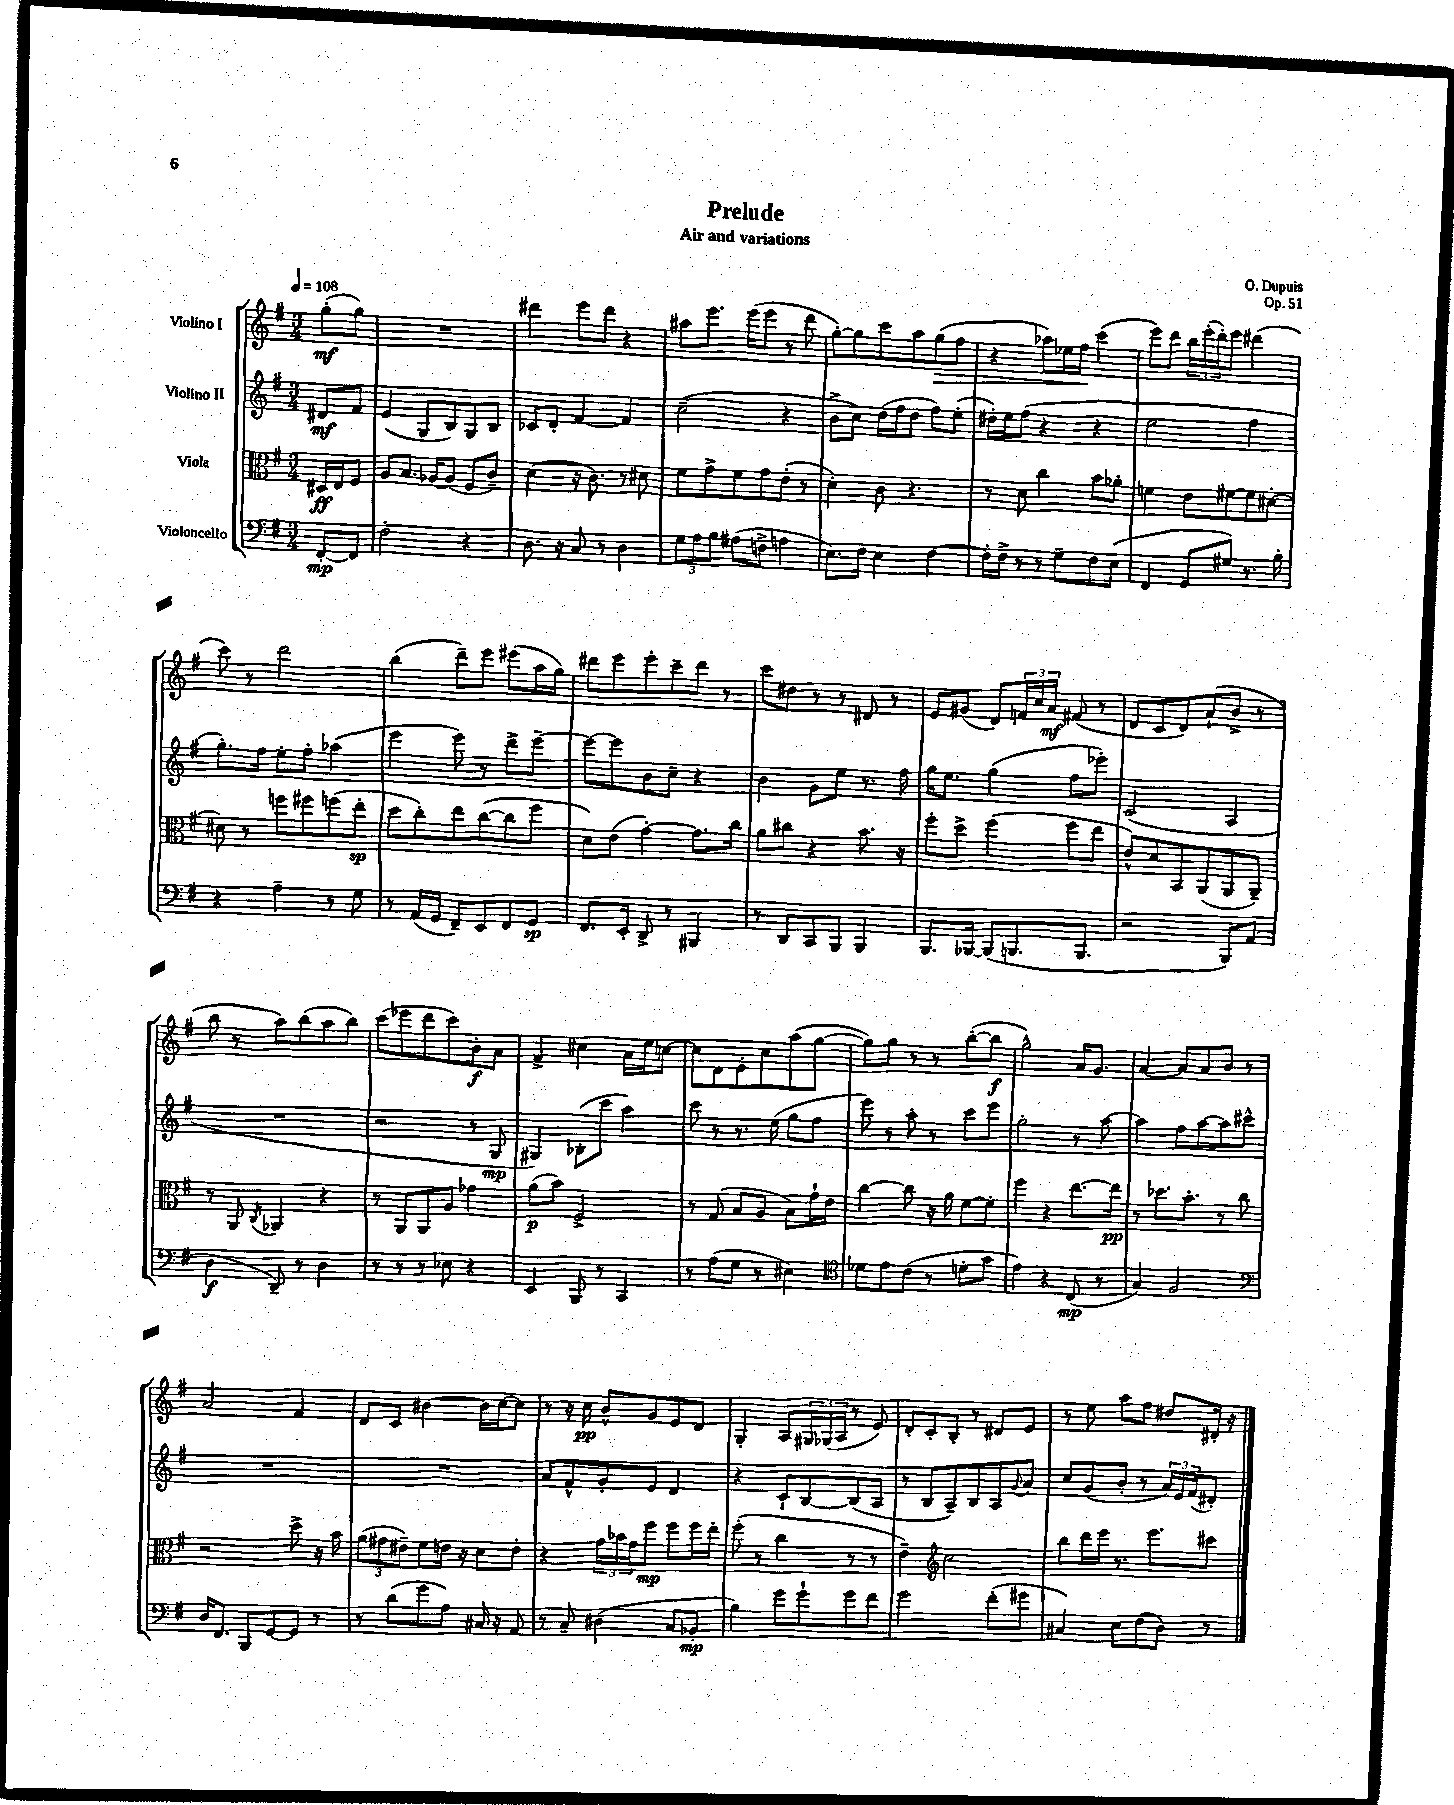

**kern	**dynam	**kern	**dynam	**kern	**dynam	**kern	**dynam
*part4	*part4	*part3	*part3	*part2	*part2	*part1	*part1
*staff4	*staff4	*staff3	*staff3	*staff2	*staff2	*staff1	*staff1
*I"Violoncello	*	*I"Viola	*	*I"Violino II	*	*I"Violino I	*
*clefF4	*	*clefC3	*	*clefG2	*	*clefG2	*
*k[f#]	*	*k[f#]	*	*k[f#]	*	*k[f#]	*
*M3/4	*	*M3/4	*	*M3/4	*	*M3/4	*
*MM108	*	*MM108	*	*MM108	*	*MM108	*
=	=	=	=	=	=	=	=
[8FF#'/L	mp	16D#X/LL	ff	8d#X/L	mf	(8gg'\L	mf
.	.	16E/J	.	.	.	.	.
8FF#/J]	.	8F#/J	.	8f#/J	.	8gg\J)	.
=1	=1	=1	=1	=1	=1	=1	=1
2F#'\	.	8A/L	.	(4e/	.	2.r	.
.	.	8.B/J	.	.	.	.	.
.	.	.	.	8G/L	.	.	.
.	.	[16A-X/KL	.	.	.	.	.
.	.	(8A-/J]	.	8B/)	.	.	.
4r	.	8F#/L	.	8G/	.	.	.
.	.	8c~/J)	.	8B/J	.	.	.
=2	=2	=2	=2	=2	=2	=2	=2
8.D\	.	(4d\	.	8c-X/L	.	4ddd#X\	.
.	.	.	.	8d'/J	.	.	.
16r	.	.	.	.	.	.	.
8C/	.	16r	.	[4f#/	.	8eee\L	.
.	.	8.c\)	.	.	.	.	.
8r	.	.	.	.	.	8ddd#\J	.
4D\	.	8r	.	4f#/]	.	4r	.
.	.	8d#X\	.	.	.	.	.
=3	=3	=3	=3	=3	=3	=3	=3
12G\L	.	8f#\L	.	(2cc~\	.	8aa#X\L	.
12A\	.	.	.	.	.	.	.
.	.	8g^\	.	.	.	8.eee\J	.
12B\J	.	.	.	.	.	.	.
(8A#X\L	.	8f#\	.	.	.	.	.
.	.	.	.	.	.	(16eee\KL	.
8Fn^\J	.	8g\	.	.	.	8eee\J	.
4An\	.	(8e'\J	.	4r	.	8r	.
.	.	8r	.	.	.	8ddd\	.
=4	=4	=4	=4	=4	=4	=4	=4
8.E\L)	.	4d'\)	.	8b^\L	.	[8gg'\L)	.
.	.	.	.	8cc\J)	.	8gg\]	.
16F#\Jk	.	.	.	.	.	.	.
4E\	.	8c\	.	(16dd\LL	.	8ccc\	.
.	.	.	.	16ff#\J	.	.	.
.	.	4.r	.	8dd\J	.	8aa\	.
!	!	!	!	!	!	!	!LO:HP:b
[4F#\	.	.	.	8ff#\L)	.	(8gg\	>
.	.	.	.	(8ee'\J	.	8ff#\J	.
=5	=5	=5	=5	=5	=5	=5	=5
16F#'\LL]	.	8r	.	16dd#X'\LL)	.	4r	.
16F#^\JJ	.	.	.	16ee\J	.	.	.
8r	.	8d\	.	(8ff#\J	.	.	.
8r	.	4cc\	.	4r	.	8aa-X\L)	.
8G~\L	.	.	.	.	.	16ee-X\L	.
.	.	.	.	.	.	16ff#\JJ	.
8F#\	.	8b\L	.	4r	.	(4ccc\	]
(8E\J	.	8a-X'\J	.	.	.	.	.
=6	=6	=6	=6	=6	=6	=6	=6
4FF#/	.	4fn\	.	2ee\	.	8eee\L)	.
.	.	.	.	.	.	8ddd\J	.
8GG/L	.	8e\L	.	.	.	24bb\LL	.
.	.	.	.	.	.	(24eee'\	.
.	.	.	.	.	.	24ddd'\J)	.
8G#X/J)	.	[8f#X\	.	.	.	8eee\J	.
8.r	.	8f#\]	.	4ff#\	.	(4ddd#X\	.
.	.	[8d#X'\J	.	.	.	.	.
16B'\	.	.	.	.	.	.	.
!!LO:LB:g=z
=7	=7	=7	=7	=7	=7	=7	=7
4r	.	8d#X\]	.	8.gg'\L)	.	8ccc\)	.
.	.	8r	.	.	.	8r	.
.	.	.	.	16ff#\Jk	.	.	.
4A~\	.	8ffn\L	.	8ee'\L	.	2ddd\	.
.	.	8ff#X\	.	8ff#'\J	.	.	.
8r	.	(8ffn\	.	(4aa-X\	.	.	.
8G\	.	8ee'\J	sp	.	.	.	.
=8	=8	=8	=8	=8	=8	=8	=8
8r	.	8dd\L	.	4eee\	.	(4bb\	.
(16AA/LL	.	8cc'\)	.	.	.	.	.
16GG/JJ	.	.	.	.	.	.	.
8FF#~/L)	.	8ee\	.	8eee\)	.	8ddd~\L)	.
8EE/	.	([8cc\	.	8r	.	8eee\J	.
8FF#/	.	8cc\]	.	8ddd^\L	.	(8eee#X\L	.
8GG/J	sp	8ff#\J	.	[8eee~\J	.	16aa\L	.
.	.	.	.	.	.	16gg\JJ)	.
=9	=9	=9	=9	=9	=9	=9	=9
8.FF#/L	.	8d\L)	.	8eee\L_	.	8ddd#X\L	.
.	.	(8e\J	.	8eee\]	.	8eee\	.
16EE'/Jk	.	.	.	.	.	.	.
8DD^/	.	[4g'\)	.	8b\	.	8eee'\	.
8r	.	.	.	8cc~\J	.	8ccc~\	.
4BBB#X/	.	8.g\L]	.	4r	.	8ddd#\J	.
.	.	.	.	.	.	8r	.
.	.	16cc\Jk	.	.	.	.	.
=10	=10	=10	=10	=10	=10	=10	=10
8r	.	8a\L	.	4b\	.	8ccc\L	.
8DD/L	.	8cc#X\J	.	.	.	8dd#X\J	.
8CC/	.	4r	.	8g\L	.	8r	.
8BBB/J	.	.	.	8ee\J	.	8r	.
4BBB/	.	8.b\	.	8.r	.	8d#X/	.
.	.	.	.	.	.	8r	.
.	.	16r	.	16ff#\	.	.	.
=11	=11	=11	=11	=11	=11	=11	=11
8.BBB/L	.	8ff#'\L	.	16gg\KL	.	8e/L	.
.	.	.	.	8.ee\J	.	.	.
.	.	8dd^\J	.	.	.	(8g#X/J	.
[16BBB-X/Jk	.	.	.	.	.	.	.
(8BBB-/L]	.	(4ff#\	.	(4gg\	.	8d/L)	.
8.BBBn/	.	.	.	.	.	24fn/L	.
.	.	.	.	.	.	24cc/	.
.	.	.	.	.	.	24a/JJ	mf
.	.	8ff#\L	.	8ff#\L	.	(8f#X/	.
8.BBB/J	.	.	.	.	.	.	.
.	.	8ee\J	.	8eee-X'\J)	.	8r	.
=12	=12	=12	=12	=12	=12	=12	=12
2r	.	8e^^/L)	.	(2c/	.	8d/L	.
.	.	8d/	.	.	.	8c/	.
.	.	8BB/	.	.	.	8d/)	.
.	.	(8AA/	.	.	.	(8a`/	.
8BBB/L)	.	8AA/	.	4A/	.	8b^/J	.
(8AA/J	.	8AA~/J)	.	.	.	8r	.
!!LO:LB:g=z
=13	=13	=13	=13	=13	=13	=13	=13
4D\	f	8r	.	2.r	.	8bb\	.
.	.	8AA/	.	.	.	8r	.
.	.	8qC/	.	.	.	.	.
8DD~/)	.	4AA-X/	.	.	.	8aa\L)	.
8r	.	.	.	.	.	(8bb\	.
4D\	.	4r	.	.	.	8aa\	.
.	.	.	.	.	.	8bb\J)	.
=14	=14	=14	=14	=14	=14	=14	=14
8r	.	8r	.	2r	.	(8ccc\L	.
8r	.	8AA/L	.	.	.	8eee-X\	.
8r	.	8AA/	.	.	.	8ddd\	.
8E-X\	.	8A/J	.	.	.	8ccc\)	.
4r	.	4g-X\	.	8r	.	8b'\	f
.	.	.	.	8G/	mp	8a\J	.
=15	=15	=15	=15	=15	=15	=15	=15
4EE/	.	(8a\L	p	4G#X/)	.	4f#^/	.
.	.	8b\J)	.	.	.	.	.
8BBB/	.	2F#^/	.	(8B-X'\L	.	4cc#X\	.
8r	.	.	.	8ccc\J	.	.	.
4CC/	.	.	.	4aa\)	.	16a\LL	.
.	.	.	.	.	.	16ee\J	.
.	.	.	.	.	.	[8ccn\J	.
=16	=16	=16	=16	=16	=16	=16	=16
8r	.	8r	.	8ccc\	.	8cc\L]	.
(8A\L	.	(8G/	.	8r	.	8d\	.
8G\J	.	8B/L	.	8.r	.	8e'\	.
8r	.	8A/J	.	.	.	8cc\	.
.	.	.	.	(16ee\	.	.	.
4E#X\)	.	8B\L)	.	8gg\L	.	(8aa\	.
.	.	16g`\L	.	8ff#\J	.	[8gg\J	.
.	.	16e\JJ	.	.	.	.	.
=17	=17	=17	=17	=17	=17	=17	=17
*clefC4	*	*	*	*	*	*	*
8d-X\L	.	[4cc\	.	8eee\)	.	8gg\L])	.
8e\	.	.	.	8r	.	8gg\J	.
(8c\J	.	8cc\]	.	8aa'\	.	8r	.
8r	.	16r	.	8r	.	8r	.
.	.	16a\	.	.	.	.	.
8dn'\L	.	[8f#\L	.	8ccc\L	.	([8bb'\L	.
8g\J	.	8f#'\J]	.	8eee\J	.	8bb\J]	f
=18	=18	=18	=18	=18	=18	=18	=18
4e\)	.	4ff#\	.	2gg'\	.	2gg^^\)	.
4r	.	4r	.	.	.	.	.
(8C/	mp	[8.ee\L	.	8r	.	16a/KL	.
.	.	.	.	.	.	8.g/J	.
8r	.	.	.	[8aa\	.	.	.
.	.	16ee\Jk]	pp	.	.	.	.
=19	=19	=19	=19	=19	=19	=19	=19
4G/)	.	8r	.	4aa\]	.	[4a/	.
.	.	8.dd-X\L	.	.	.	.	.
2F#/	.	.	.	8ff#\L	.	8a/L]	.
.	.	8.b'\J	.	.	.	.	.
.	.	.	.	[8aa\	.	8a/	.
.	.	8r	.	8aa\]	.	8b/J	.
.	.	8cc\	.	8ccc#X^^\J	.	8r	.
!!LO:LB:g=z
=20	=20	=20	=20	=20	=20	=20	=20
*clefF4	*	*	*	*	*	*	*
16D/KL	.	2r	.	2.r	.	2a/	.
8.FF#/J	.	.	.	.	.	.	.
8BBB/L	.	.	.	.	.	.	.
[8GG/	.	.	.	.	.	.	.
8GG/J]	.	8dd^\	.	.	.	4f#/	.
8r	.	16r	.	.	.	.	.
.	.	16b\	.	.	.	.	.
=21	=21	=21	=21	=21	=21	=21	=21
8r	.	(12a\L	.	2.r	.	8d/L	.
.	.	12g#X\	.	.	.	.	.
(8d\L	.	.	.	.	.	8c/J	.
.	.	12e#X~\J)	.	.	.	.	.
8g\	.	8f#\L	.	.	.	[4b#X\	.
8A\J)	.	16en\Jk	.	.	.	.	.
.	.	16r	.	.	.	.	.
16C#X/	.	8d\L	.	.	.	16b#\LL]	.
16r	.	.	.	.	.	[16cc\J	.
8AA/	.	8e'\J	.	.	.	8cc\J]	.
=22	=22	=22	=22	=22	=22	=22	=22
8r	.	4r	.	8a/L	.	8r	.
8C~/	.	.	.	8f#^^/	.	16r	.
.	.	.	.	.	.	16cc\	pp
(4D#X\	.	24g\LL	.	8g'/	.	8b^^/L	.
.	.	24b-X\	.	.	.	.	.
.	.	24g\J	.	.	.	.	.
.	.	8ff#\J	mp	8e/J	.	8g/	.
8C/L	.	8ff#\L	.	4d/	.	8e/	.
8BB-X'/J	mp	16ff#\L	.	.	.	8d/J	.
.	.	16ee'\JJ	.	.	.	.	.
=23	=23	=23	=23	=23	=23	=23	=23
4B\)	.	(8ff#'\	.	4r	.	4G'/	.
.	.	8r	.	.	.	.	.
8g\L	.	4cc\	.	8c`/L	.	8A/L	.
8g`\	.	.	.	[8B/	.	24G#X/L	.
.	.	.	.	.	.	(24G-X/	.
.	.	.	.	.	.	24A/JJ	.
8g\	.	8r	.	(8B/]	.	8r	.
8f#\J	.	8r	.	8A/J	.	8e/)	.
=24	=24	=24	=24	=24	=24	=24	=24
2g\	.	4e~\)	.	8r	.	8d'/L	.
.	.	.	.	8B/L	.	8c'/	.
*	*	*clefG2	*	*	*	*	*
.	.	2cc\	.	8A~/)	.	8B'/J	.
.	.	.	.	8B/	.	8r	.
(8f#'\L	.	.	.	8A/	.	8d#X/L	.
.	.	.	.	8qqg/	.	.	.
8g#X\J	.	.	.	8a/J	.	8e/J	.
=25	=25	=25	=25	=25	=25	=25	=25
4C#X/)	.	8bb\L	.	8cc/L	.	8r	.
.	.	16ddd\L	.	(8g/	.	8ee\	.
.	.	16eee\JJ	.	.	.	.	.
8E\L	.	8.r	.	8b'/J	.	8aa\L	.
(8F#\	.	.	.	8r	.	8ff#\J	.
.	.	8.eee\L	.	.	.	.	.
8D\J)	.	.	.	24a/LL)	.	8dd#X/L	.
.	.	.	.	24e/	.	.	.
.	.	.	.	(24f#/J	.	.	.
8r	.	8ccc#X\J	.	8d#X'/J)	.	16d#X'/Jk	.
.	.	.	.	.	.	16r	.
==	==	==	==	==	==	==	==
*-	*-	*-	*-	*-	*-	*-	*-
